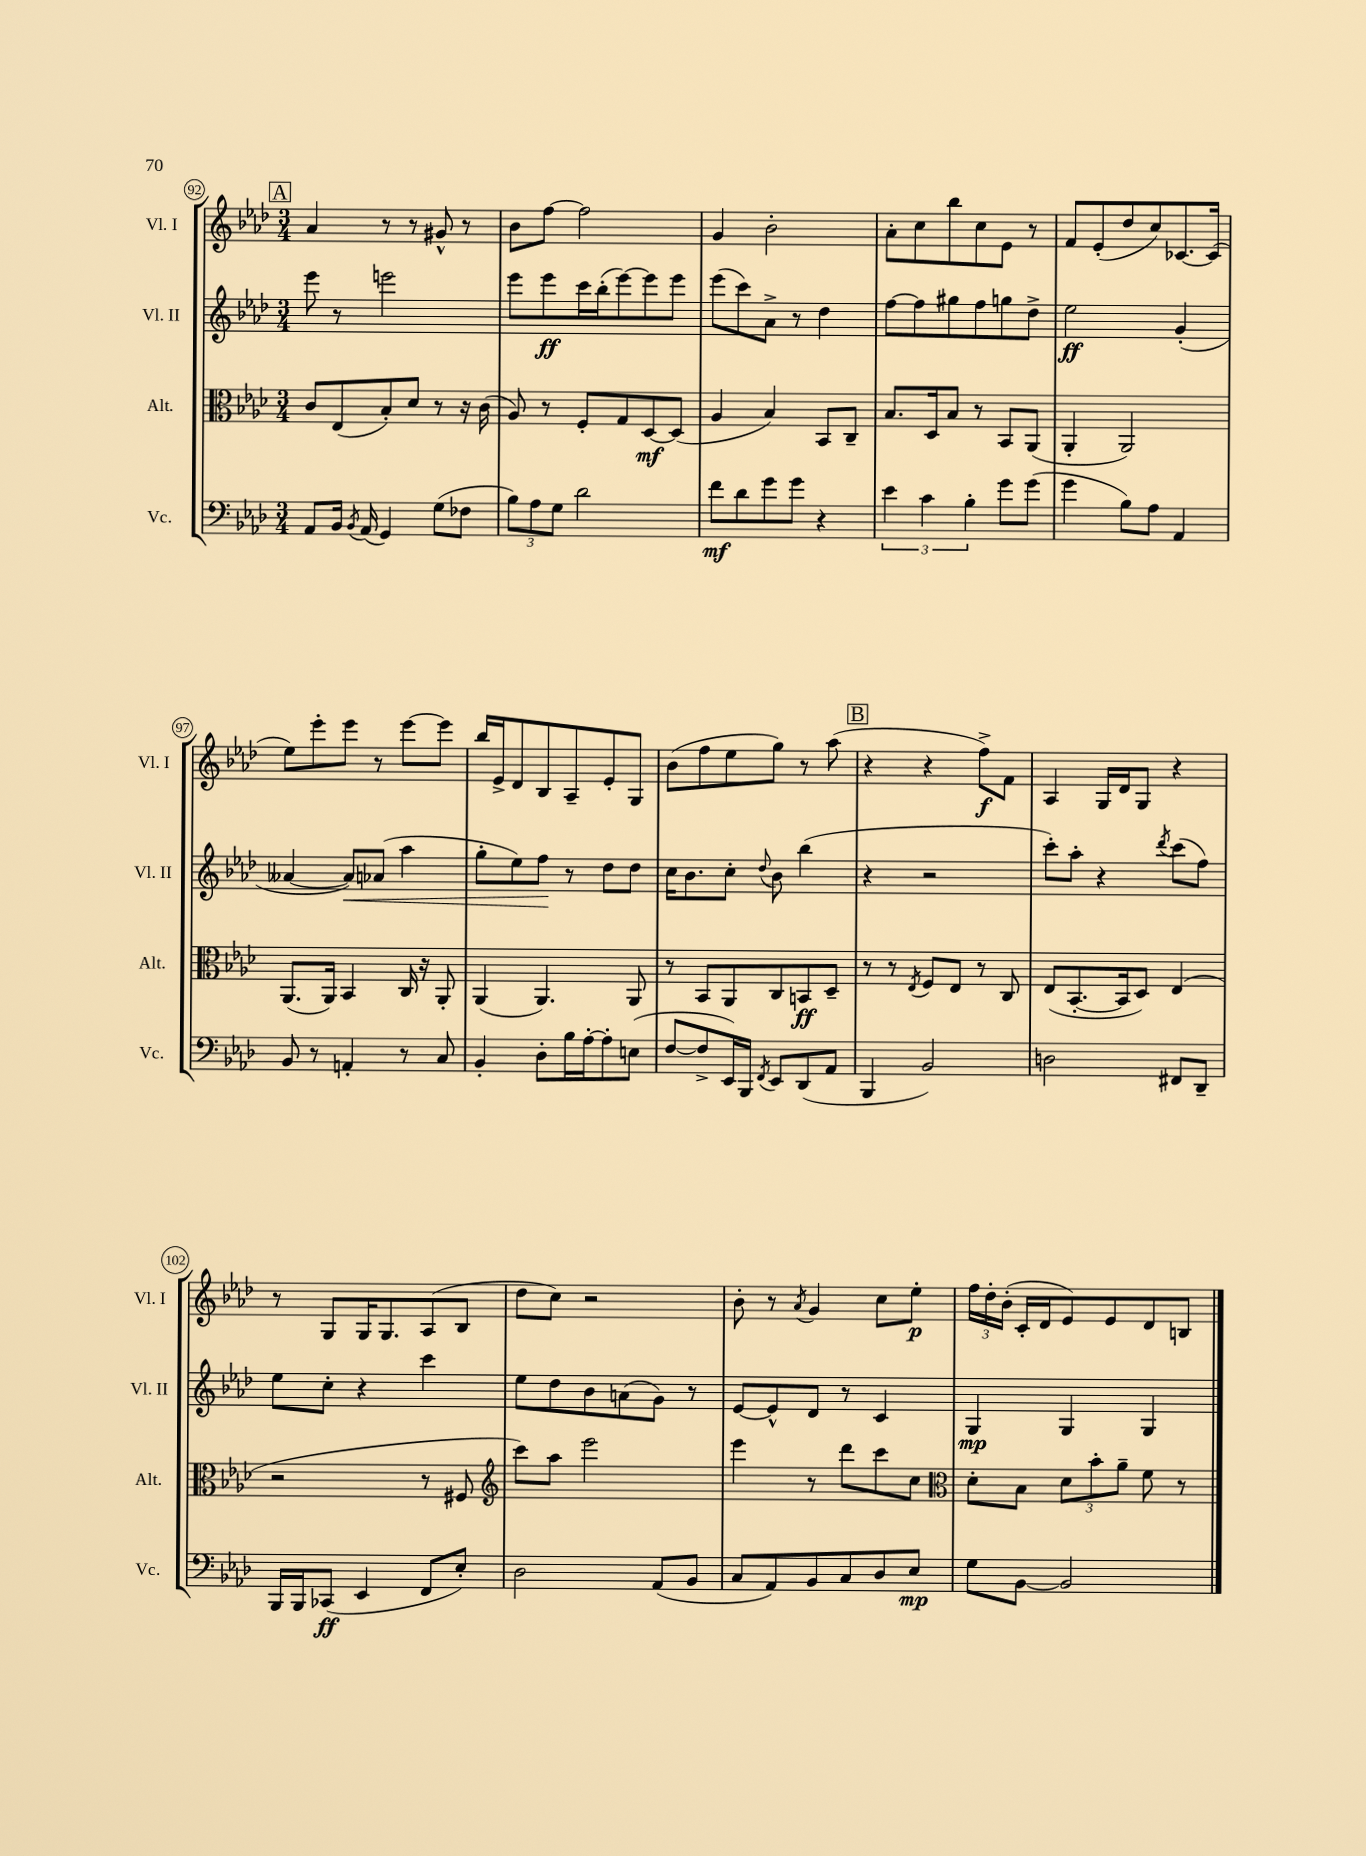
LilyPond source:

<<
\new StaffGroup <<
\new Staff = "s0" \with { instrumentName = "Vl. I" shortInstrumentName = "Vl. I" } {
    \clef treble \key aes \major \numericTimeSignature \time 3/4
    \autoBeamOff \mark \markup { \box "A" } aes'4 r8 r8 gis'8-^ r8 |
    bes'8[ f''8]~ f''2 |
    g'4 bes'2-. |
    aes'8[-. c''8 bes''8 c''8 ees'8] r8 |
    f'8[ ees'8-.( des''8 c''8) ces'8.~ ces'16]( |
    ees''8[) ees'''8-. ees'''8] r8 ees'''8[~ ees'''8] |
    bes''16[ ees'16-> des'8 bes8 aes8-- ees'8-. g8] |
    bes'8[( f''8 ees''8 g''8]) r8 aes''8( |
    \mark \markup { \box "B" } r4 r4 f''8[->\f) f'8] |
    aes4 g16[ des'16 g8] r4 |
    r8 g8[ g16 g8. aes8( bes8] |
    des''8[ c''8]) r2 |
    bes'8-. r8 \acciaccatura { aes'8 } g'4 c''8[ ees''8]-.\p |
    \tuplet 3/2 { f''16[ des''16-. bes'16]-.( } c'16[-. des'16 ees'8) ees'8 des'8 b8] \bar "|." |
}
\new Staff = "s1" \with { instrumentName = "Vl. II" shortInstrumentName = "Vl. II" } {
    \clef treble \key aes \major \numericTimeSignature \time 3/4
    \autoBeamOff \mark \markup { \box "A" } ees'''8 r8 e'''2 |
    ees'''8[ ees'''8\ff c'''16 bes''16-.( ees'''8~) ees'''8 ees'''8] |
    ees'''8[( c'''8) aes'8]-> r8 des''4 |
    f''8[~ f''8 gis''8 f''8 g''8 des''8]-> |
    ees''2\ff g'4-.( |
    aeses'4~ aeses'8[\<) aes'8]( aes''4 |
    g''8[-. ees''8) f''8]\! r8 des''8[ des''8] |
    c''16[ bes'8. c''8]-. \appoggiatura { des''8 } bes'8 bes''4( |
    \mark \markup { \box "B" } r4 r2 |
    c'''8[-.) aes''8]-. r4 \acciaccatura { des'''8 } c'''8[( f''8]) |
    ees''8[ c''8]-. r4 c'''4 |
    ees''8[ des''8 bes'8 a'8( g'8]) r8 |
    ees'8[~ ees'8-^ des'8] r8 c'4 |
    g4\mp g4 g4 \bar "|." |
}
\new Staff = "s2" \with { instrumentName = "Alt." shortInstrumentName = "Alt." } {
    \clef alto \key aes \major \numericTimeSignature \time 3/4
    \autoBeamOff \mark \markup { \box "A" } c'8[ ees8( bes8-.) des'8] r8 r16 c'16( |
    aes8) r8 f8[-. g8 des8~\mf des8]( |
    aes4 bes4) bes,8[ c8]-- |
    bes8.[ des16 bes8] r8 bes,8[ aes,8]( |
    aes,4-. aes,2) |
    aes,8.[( aes,16]) bes,4 c16 r16 aes,8-. |
    aes,4( aes,4.) aes,8 |
    r8 bes,8[ aes,8 c8 b,8\ff des8]-- |
    \mark \markup { \box "B" } r8 r8 \acciaccatura { ees8 } f8[ ees8] r8 c8 |
    ees8[( bes,8.~-. bes,16 des8]) ees4( |
    r2 r8 fis8 |
    \clef treble c'''8[) aes''8] ees'''2 |
    ees'''4 r8 des'''8[ c'''8 c''8] |
    \clef alto des'8[-. bes8] \tuplet 3/2 { des'8[ bes'8-. aes'8]-- } f'8 r8 \bar "|." |
}
\new Staff = "s3" \with { instrumentName = "Vc." shortInstrumentName = "Vc." } {
    \clef bass \key aes \major \numericTimeSignature \time 3/4
    \autoBeamOff \mark \markup { \box "A" } aes,8[ bes,16] \acciaccatura { bes,8 } aes,16( g,4) g8[( fes8] |
    \tuplet 3/2 { bes8[) aes8 g8] } des'2 |
    f'8[\mf des'8 g'8 g'8] r4 |
    \tuplet 3/2 { ees'4 c'4 bes4-. } g'8[ g'8]( |
    g'4 bes8[) aes8] aes,4 |
    bes,8 r8 a,4-. r8 c8 |
    bes,4-. des8[-. bes16 aes16~-. aes8-. e8]( |
    f8[~ f8-> ees,16) bes,,16] \acciaccatura { f,8 } ees,8[ des,8( aes,8] |
    \mark \markup { \box "B" } bes,,4 bes,2) |
    d2 fis,8[ des,8]-- |
    bes,,16[ bes,,16 ces,8]\ff( ees,4 f,8[ ees8]-.) |
    des2 aes,8[( bes,8] |
    c8[ aes,8) bes,8 c8 des8 ees8]\mp |
    g8[ bes,8]~ bes,2 \bar "|." |
}
>>
>>
\layout { \context { \Score currentBarNumber = #92 \override BarNumber.stencil = #(make-stencil-circler 0.1 0.3 ly:text-interface::print) } }
